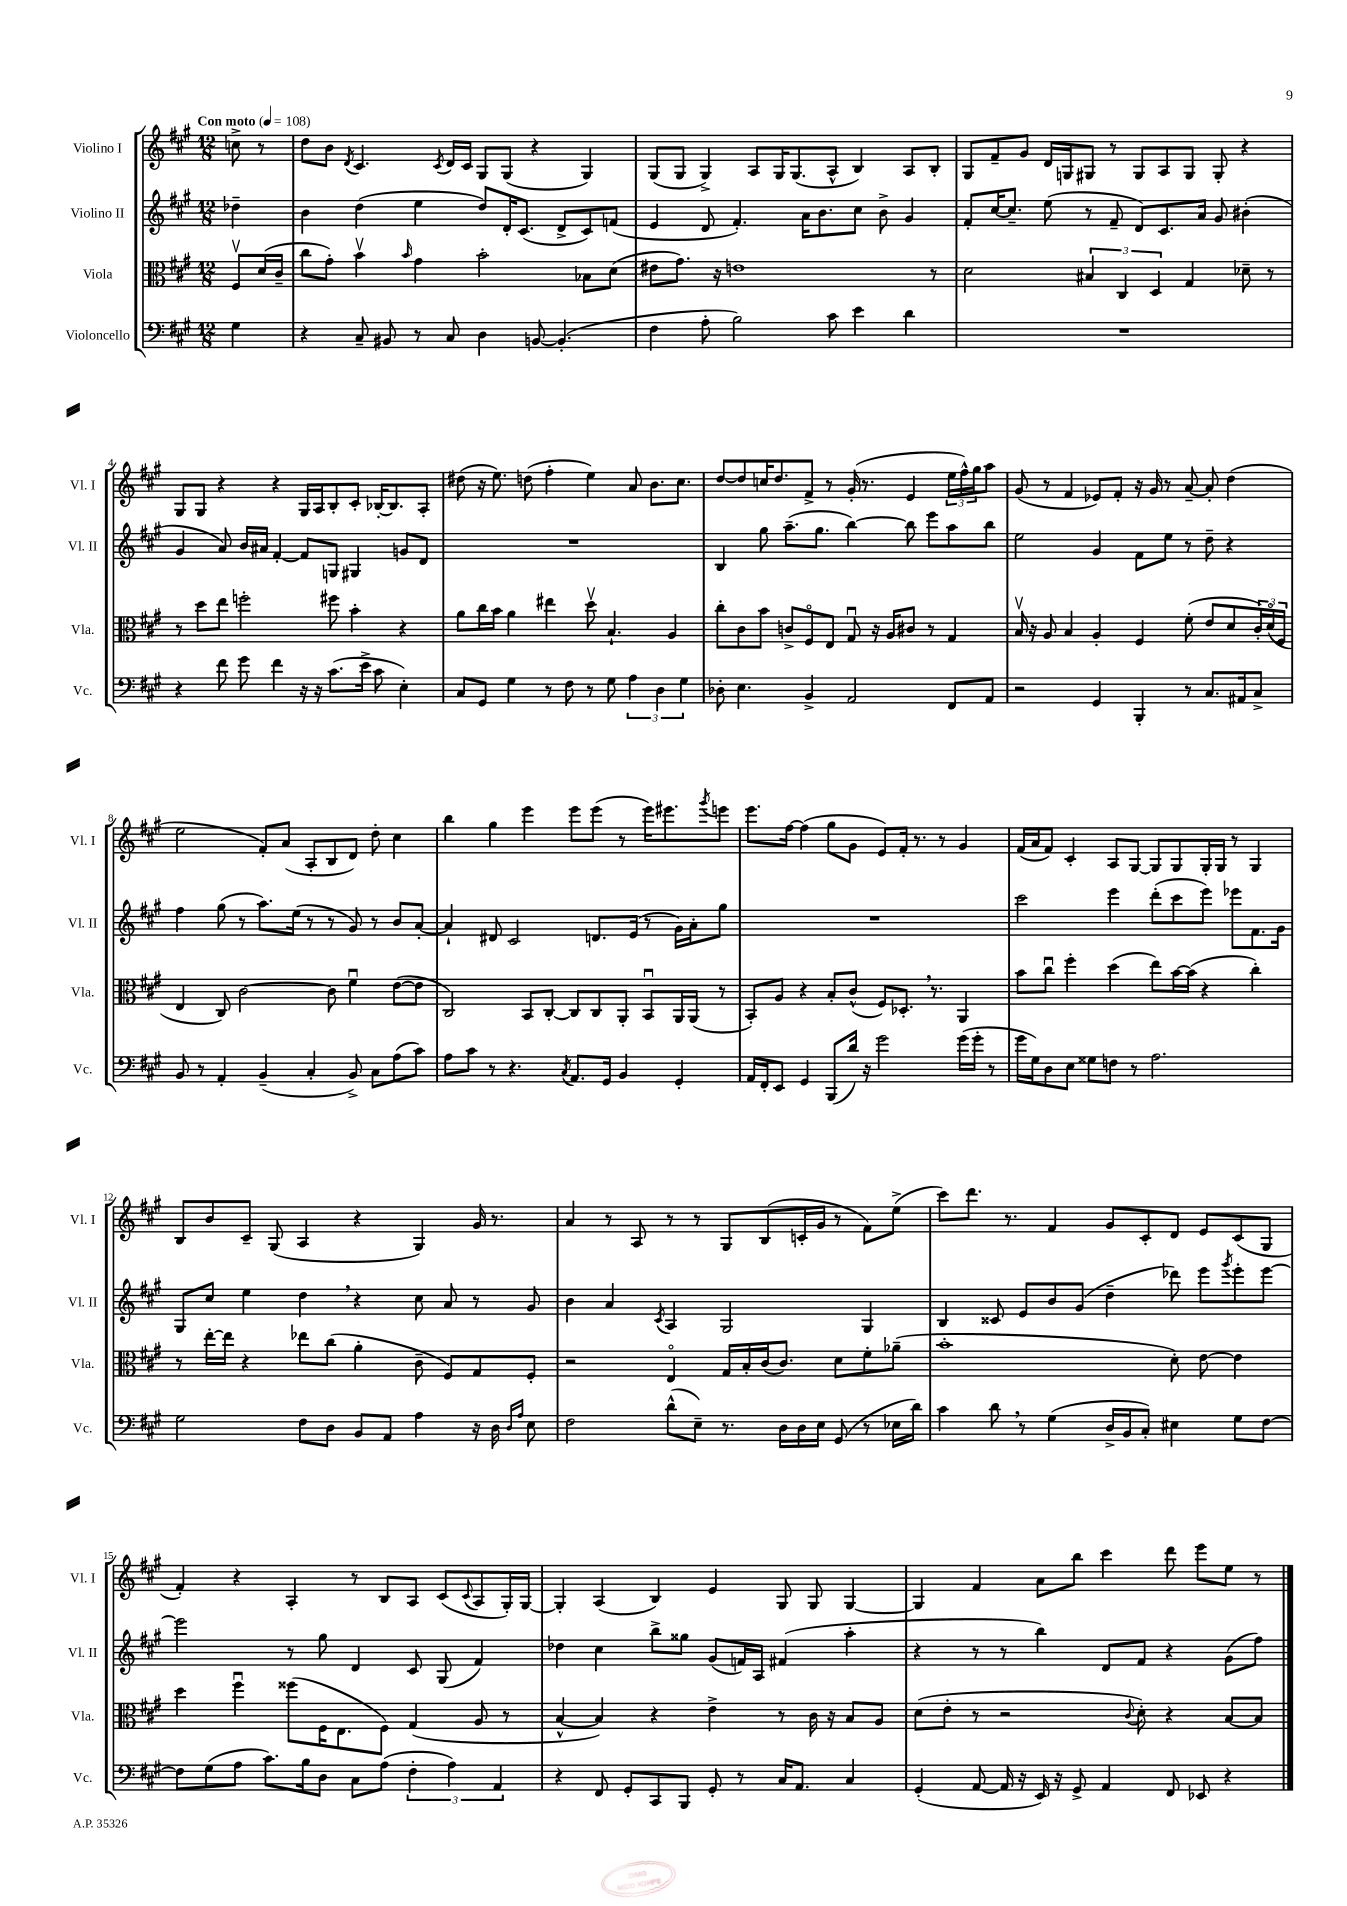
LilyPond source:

<<
\new StaffGroup <<
\new Staff = "s0" \with { instrumentName = "Violino I" shortInstrumentName = "Vl. I" } {
    \clef treble \key a \major \numericTimeSignature \time 12/8 \partial 4 \tempo "Con moto" 4 = 108
    c''8-> r8 |
    d''8 b'8 \acciaccatura { d'8 } cis'4. \acciaccatura { cis'8 } d'16 cis'16 gis8 gis8( r4 gis4) |
    gis8( gis8 gis4->) a8 gis16 gis8.( a8-^ b4) a8 b8-. |
    gis8 fis'8-- gis'8 d'16 g16 gis8 r8 gis8 a8 gis8 gis8-. r4 |
    gis8 gis8 r4 r4 gis16 a16 b8-. cis'8-. bes16~-. bes8. a8-. |
    dis''8( r16 e''8.) d''8( fis''4-. e''4) a'8 b'8. cis''8. |
    d''8~ d''8 c''16 d''8. fis'8-> r8 gis'16-.( r8. e'4 \tuplet 3/2 { e''16 fis''16-^) gis''16 } a''8 |
    gis'8( r8 fis'4 ees'8) fis'8-. r16 gis'16 r8 a'8~-- a'8-. d''4( |
    e''2 fis'8-.) a'8( a8-. b8 d'8) d''8-. cis''4 |
    b''4 gis''4 e'''4 e'''8 e'''8( r8 e'''16) eis'''8. \acciaccatura { gis'''8 } e'''8 |
    e'''8. fis''16~ fis''4( gis''8 gis'8 e'8) fis'16-. r8. r8 gis'4 |
    fis'16( a'16 fis'8) cis'4-. a8 gis8~ gis8 gis8 gis16-. gis16 r8 gis4 |
    b8 b'8 cis'8-- gis8( a4 r4 gis4) gis'16 r8. |
    a'4 r8 a8 r8 r8 gis8 b8( c'16-. gis'16 r8 fis'8) e''8->( |
    cis'''8) d'''8. r8. fis'4 gis'8 cis'8-. d'8 e'8 cis'8( gis8 |
    fis'4-.) r4 a4-. r8 b8 a8 cis'8( \appoggiatura { cis'8 } a8 gis16-.) gis16~ |
    gis4-. a4( b4) e'4 gis8 gis8 gis4~ |
    gis4 fis'4 a'8 b''8 cis'''4 d'''8 e'''8 e''8 r8 \bar "|." |
}
\new Staff = "s1" \with { instrumentName = "Violino II" shortInstrumentName = "Vl. II" } {
    \clef treble \key a \major \numericTimeSignature \time 12/8 \partial 4
    des''4-- |
    b'4 d''4( e''4 d''8) d'16-. cis'8.( d'8-> cis'8) f'8( |
    e'4 d'8 fis'4.-.) a'16 b'8. cis''8 b'8-> gis'4 |
    fis'8-. cis''16~ cis''8.-- e''8( r8 fis'8-- d'8) cis'8. a'16 gis'8 bis'4-.( |
    gis'4 a'8) b'16 ais'16 fis'4~-. fis'8 g8 gis4 g'8 d'8 |
    R1. |
    b4 gis''8 a''8.--( gis''8. b''4~) b''8 e'''8 a''8 b''8 |
    e''2 gis'4 fis'8 e''8 r8 d''8-- r4 |
    fis''4 gis''8( r8 a''8.) e''16( r8 r8 gis'8) r8 b'8 a'8~-. |
    a'4-! dis'8 cis'2 d'8. e'16( r8 gis'16) a'16-. gis''8 |
    R1. |
    cis'''2 e'''4 d'''8-.( cis'''8 e'''8) ees'''8 fis'8. gis'16 |
    gis8 cis''8 e''4 d''4 \breathe r4 cis''8 a'8 r8 gis'8 |
    b'4 a'4 \acciaccatura { cis'8 } a4 gis2 gis4 |
    b4 cisis'8 e'8 b'8 gis'8( d''4-- des'''8) e'''8 \acciaccatura { gis'''8 } e'''8-. e'''8~ |
    e'''2 r8 gis''8 d'4 cis'8 gis8( fis'4) |
    des''4 cis''4 b''8-> gisis''8 gis'8( f'16) a16 fis'4( a''4-. |
    r4 r8 r8 b''4) d'8 fis'8 r4 gis'8( fis''8) \bar "|." |
}
\new Staff = "s2" \with { instrumentName = "Viola" shortInstrumentName = "Vla." } {
    \clef alto \key a \major \numericTimeSignature \time 12/8 \partial 4
    fis8\upbow d'16( cis'16-- |
    cis''8 gis'8-.) b'4\upbow \grace { b'16 } gis'4 b'2-. bes8 d'8( |
    eis'8 gis'8.) r16 e'1 r8 |
    d'2 \tuplet 3/2 { bis4 cis4 d4 } gis4 des'8-- r8 |
    r8 d''8 e''8 f''2-. fis''8 b'4-. r4 |
    a'8 cis''16 b'16 a'4 eis''4 d''8\upbow b4.-! a4 |
    cis''8-. cis'8 b'8 c'8-> fis8\flageolet e8 gis8\downbow r16 a16 cis'8 r8 gis4 |
    b16\upbow r16 a8 b4 a4-. fis4 fis'8-.( e'8 d'8 \tuplet 3/2 { cis'16-.) d'16\flageolet( fis16 } |
    e4 cis8) cis'2~ cis'8 fis'4\downbow e'8~( e'8 |
    cis2) b,8 cis8~-. cis8 cis8 a,8-. b,8\downbow a,16 a,16( r8 |
    b,8-.) a8 r4 b8-. cis'8-^( fis8) des8.-. \breathe r8. a,4 |
    b'8 cis''8\downbow fis''4-. d''4( e''8) b'16~ b'16( r4 cis''4-.) |
    r8 e''16~-. e''16 r4 ees''8 cis''8( a'4-. cis'8-- fis8) gis8 fis8-. |
    r2 e4\flageolet gis16 b16-. cis'16( cis'8.) d'8 fis'8-. aes'8--( |
    b'1-. d'8-.) e'8~ e'4 |
    d''4 fis''4\downbow fisis''8( fis16 e8. fis8) gis4( a8 r8 |
    b4~-^ b4) r4 e'4-> r8 cis'16 r16 b8 a8 |
    d'8( e'8-. r8 r2 \appoggiatura { cis'8 } d'8-.) r4 b8~ b8 \bar "|." |
}
\new Staff = "s3" \with { instrumentName = "Violoncello" shortInstrumentName = "Vc." } {
    \clef bass \key a \major \numericTimeSignature \time 12/8 \partial 4
    gis4 |
    r4 cis8-- bis,8 r8 cis8 d4 b,8~ b,4.-.( |
    fis4 a8-. b2) cis'8 e'4 d'4 |
    R1. |
    r4 fis'8 gis'8 fis'4 r16 r16 cis'8.( e'16-> cis'8 e4-.) |
    cis8 gis,8 gis4 r8 fis8 r8 gis8 \tuplet 3/2 { a4 d4 gis4 } |
    des8-. e4. b,4-> a,2 fis,8 a,8 |
    r2 gis,4 b,,4-. r8 cis8. ais,16 cis8-> |
    b,8 r8 a,4-. b,4--( cis4-. b,8->) cis8 a8( cis'8) |
    a8 cis'8 r8 r4. \acciaccatura { cis8 } a,8. gis,16 b,4 gis,4-. |
    a,16 fis,16-. e,8 gis,4 b,,8( d'16) r16 gis'2 gis'16( gis'16-. r8 |
    gis'16 gis16) d8 e8 gisis8 f8 r8 a2. |
    gis2 fis8 d8 b,8 a,8 a4 r16 d16 \grace { d16 a16 } e8 |
    fis2 d'8-^( e8--) r8. d16 d16 e16 gis,8( r8 ees16 d'16) |
    cis'4 d'8 \breathe r8 gis4( d16-> b,16 cis8-.) eis4 gis8 fis8~ |
    fis8 gis8( a8 cis'8.) b16 d8 cis8 a8( \tuplet 3/2 { fis4-. a4) a,4 } |
    r4 fis,8 gis,8-. cis,8 b,,8 gis,8-. r8 cis16 a,8. cis4 |
    gis,4-.( a,8~ a,16 r16 e,16) r16 gis,8-> a,4 fis,8 ees,8 r4 \bar "|." |
}
>>
>>
